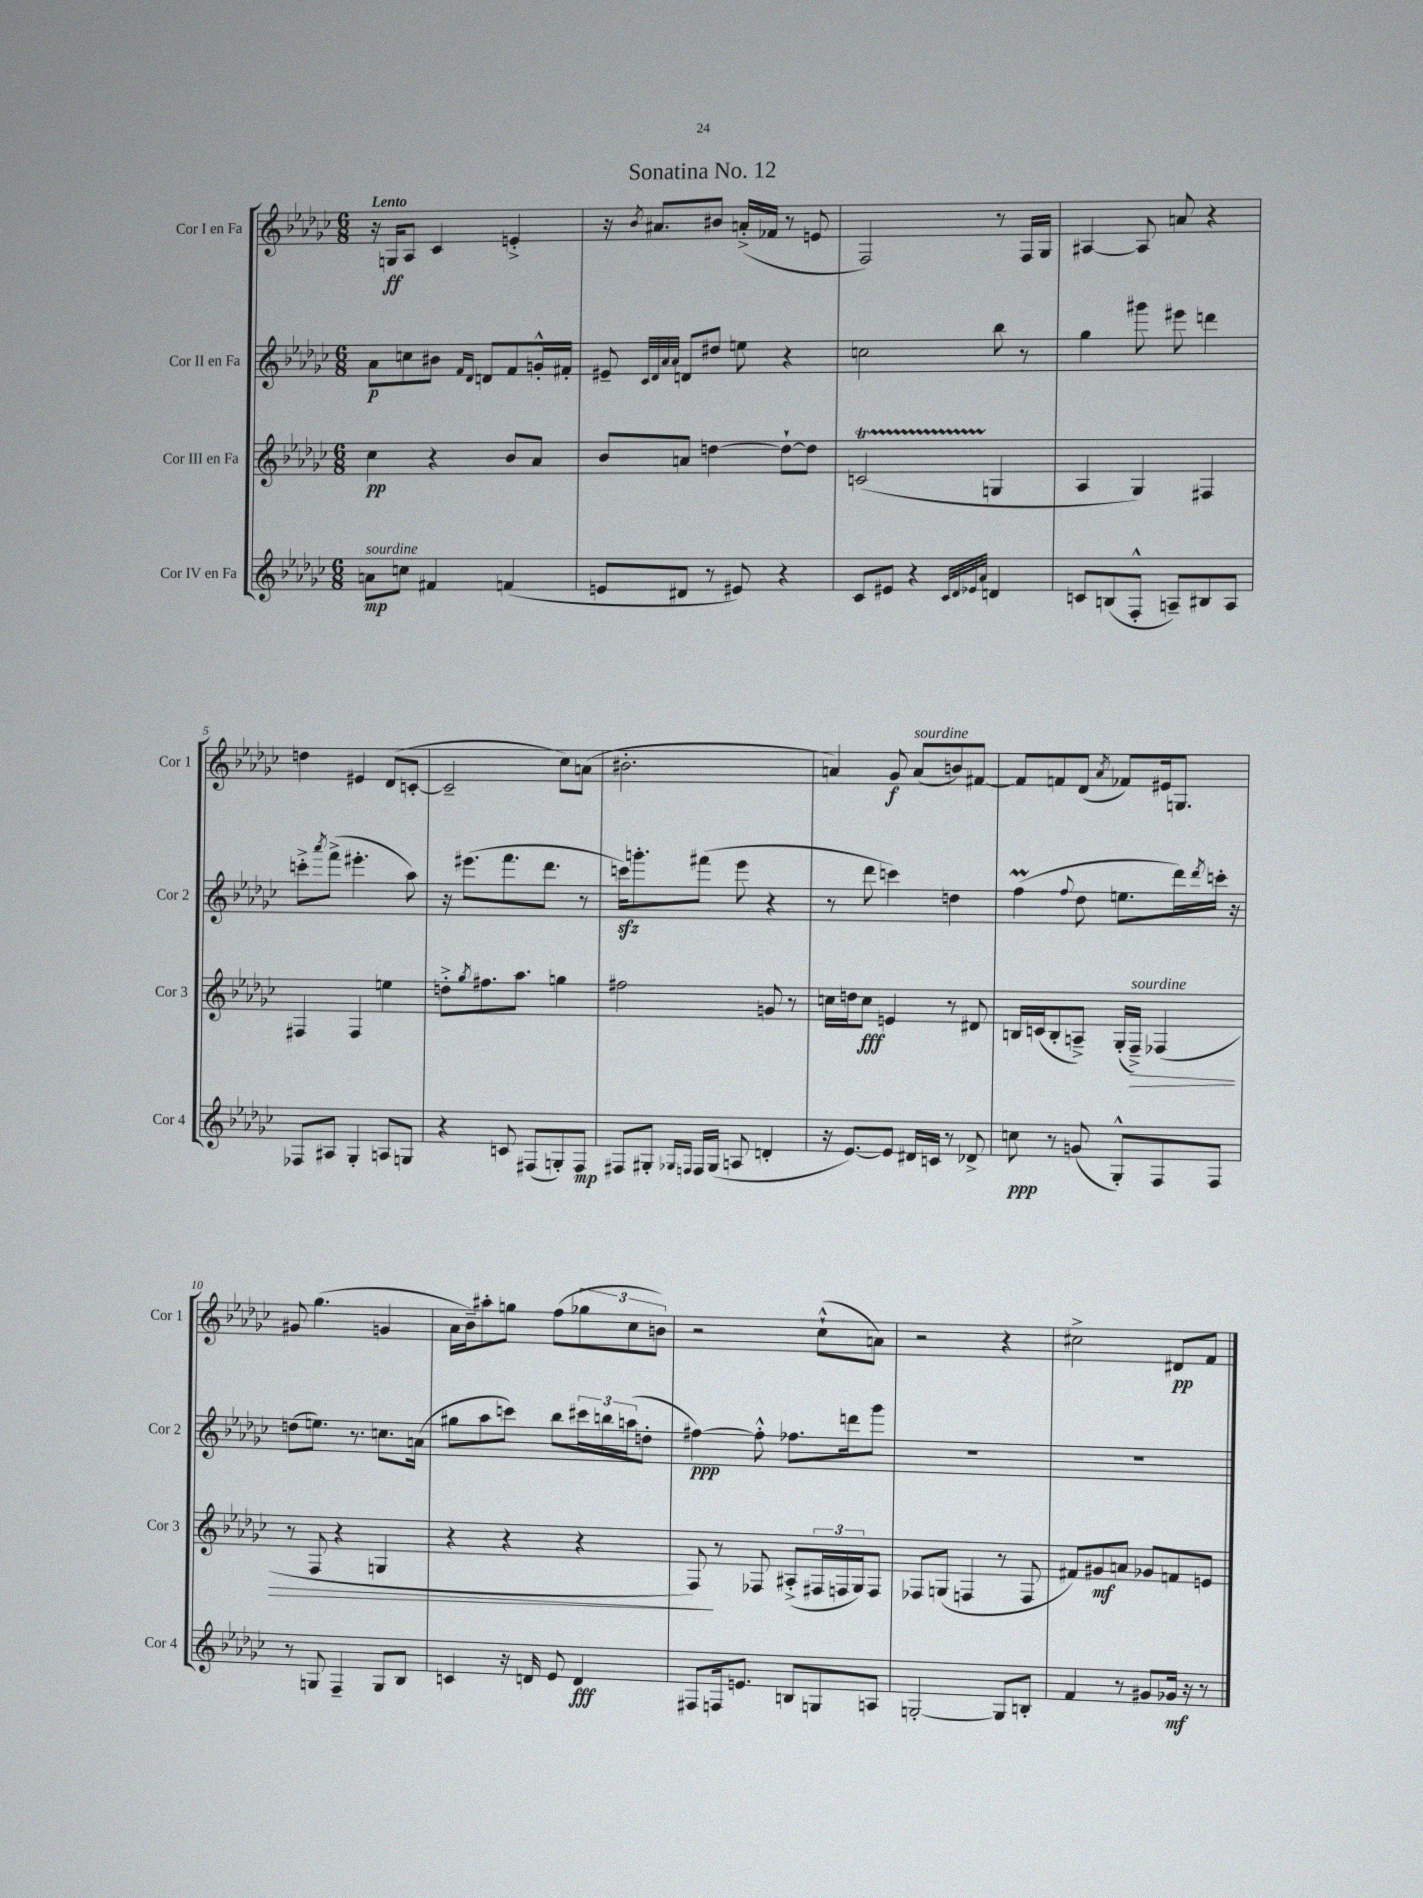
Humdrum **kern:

**kern	**dynam	**kern	**dynam	**kern	**dynam	**kern	**dynam
*part4	*part4	*part3	*part3	*part2	*part2	*part1	*part1
*staff4	*staff4	*staff3	*staff3	*staff2	*staff2	*staff1	*staff1
*I"Cor IV en Fa	*	*I"Cor III en Fa	*	*I"Cor II en Fa	*	*I"Cor I en Fa	*
*I'Cor 4	*	*I'Cor 3	*	*I'Cor 2	*	*I'Cor 1	*
*clefG2	*	*clefG2	*	*clefG2	*	*clefG2	*
*k[b-e-a-d-g-c-]	*	*k[b-e-a-d-g-c-]	*	*k[b-e-a-d-g-c-]	*	*k[b-e-a-d-g-c-]	*
*M6/8	*	*M6/8	*	*M6/8	*	*M6/8	*
=1	=1	=1	=1	=1	=1	=1	=1
!	!	!	!	!	!	!LO:TX:a:B:t=Lento	!
!LO:TX:a:i:t=sourdine	!	!	!	!	!	!	!
8an\L	mp	4cc-\	pp	8a-\L	p	16r	.
.	.	.	.	.	.	16Gn/KL	ff
8ccn\J	.	.	.	8ccn\	.	8A-/J	.
4f#X/	.	4r	.	8b#X\J	.	4c-/	.
.	.	.	.	16qqf/LL	.	.	.
.	.	.	.	16qqd-/JJ	.	.	.
.	.	.	.	8dn/L	.	.	.
(4fn/	.	8b-/L	.	8f/	.	4en'^/	.
.	.	8a-/J	.	16gn'^^/L	.	.	.
.	.	.	.	16f#X'/JJ	.	.	.
=2	=2	=2	=2	=2	=2	=2	=2
8en/L	.	8b-/L	.	8e#X~/	.	16r	.
.	.	.	.	.	.	8qb-/	.
.	.	.	.	.	.	8.a#X/L	.
.	.	.	.	32qqc-/LLL	.	.	.
.	.	.	.	32qqd-/	.	.	.
.	.	.	.	32qqa-/	.	.	.
.	.	.	.	32qqa-/JJJ	.	.	.
8d#X/J	.	8an/J	.	8dn/L	.	.	.
8r	.	[4ddn\	.	8dd#X/J	.	8b#X/J	.
8e#X/)	.	.	.	8een\	.	(16an'^/LL	.
.	.	.	.	.	.	16f-X/JJ	.
4r	.	8dd`\L_	.	4r	.	8r	.
.	.	8dd\J]	.	.	.	8en/	.
=3	=3	=3	=3	=3	=3	=3	=3
8c-/L	.	(2cnt/	.	2ccn\	.	2F/)	.
8e#X/J	.	.	.	.	.	.	.
4r	.	.	.	.	.	.	.
32qqc-/LLL	.	.	.	.	.	.	.
32qqd-/	.	.	.	.	.	.	.
32qqe-X/	.	.	.	.	.	.	.
32qqa-/JJJ	.	.	.	.	.	.	.
4dn/	.	4Gn/	.	8bb-\	.	8r	.
.	.	.	.	8r	.	16F/LL	.
.	.	.	.	.	.	16G-/JJ	.
=4	=4	=4	=4	=4	=4	=4	=4
8cn/L	.	4A-/	.	4gg-\	.	[4A#X/	.
(8Bn/	.	.	.	.	.	.	.
8F'^^/J	.	4G-/)	.	8ggg#X\	.	8A#/]	.
8An~/L)	.	.	.	8eee#X\	.	8an/	.
8B#X/	.	4F#X/	.	4dddn\	.	4r	.
8A/J	.	.	.	.	.	.	.
!!LO:LB:g=z
=5	=5	=5	=5	=5	=5	=5	=5
8F-X/L	.	4F#X/	.	8cccn'^\L	.	4ddn\	.
.	.	.	.	8qaaa-/	.	.	.
8A#X/J	.	.	.	(8fff^\J	.	.	.
4G-'/	.	4F#/	.	4.eee#X'\	.	4e#X/	.
8An/L	.	4een\	.	.	.	(8d-/L	.
8Gn/J	.	.	.	8aa-\)	.	[8cn'/J	.
=6	=6	=6	=6	=6	=6	=6	=6
4r	.	8ddn'^\L	.	16r	.	2c~/]	.
.	.	.	.	(8.eee#X\L	.	.	.
.	.	8qgg-/	.	.	.	.	.
.	.	8.ff#X\	.	.	.	.	.
8cn/	.	.	.	8.fff\	.	.	.
.	.	8.aa-\J	.	.	.	.	.
(8F#X/L	.	.	.	.	.	.	.
.	.	.	.	8.ddd-\J	.	.	.
8Gn'/)	.	4ggn\	.	.	.	8cc-\L)	.
8F#/J	mp	.	.	8r	.	(8an\J	.
=7	=7	=7	=7	=7	=7	=7	=7
8F#X/L	.	2ff#X\	.	16cccnzz\KL)	.	2.b#X'\	.
.	.	.	.	8.gggn'\	.	.	.
8G#X'/J	.	.	.	.	.	.	.
16qqG-X/LL	.	.	.	.	.	.	.
16qqFn/JJ	.	.	.	.	.	.	.
16F/LL	.	.	.	(8fff#X\J	.	.	.
(16G-/JJ	.	.	.	.	.	.	.
8An/	.	.	.	8eee-\	.	.	.
4dn'/	.	8gn/	.	4r	.	.	.
.	.	8r	.	.	.	.	.
=8	=8	=8	=8	=8	=8	=8	=8
16r	.	16ccn\LL	.	8r	.	4an/)	.
[8.e-/L)	.	16ddn\J	.	.	.	.	.
.	.	8cc\J	fff	8ddd-\	.	.	.
8e-/J]	.	4en/	.	4cccn\)	.	8g-/	f
!	!	!	!	!	!	!LO:TX:a:i:t=sourdine	!
16d#X/LL	.	.	.	.	.	(8a/L	.
16cn/JJ	.	.	.	.	.	.	.
8r	.	8r	.	4ddn\	.	8bn/)	.
8d-X^/	.	8d#X/	.	.	.	[8f#X/J	.
=9	=9	=9	=9	=9	=9	=9	=9
8ccn\	ppp	16Bn/LL	.	(4ffm\	.	8f#/L]	.
.	.	(16cn/J	.	.	.	.	.
8r	.	8B'/	.	.	.	8fn/	.
.	.	.	.	8qqff/	.	.	.
(8gn/	.	8An~^/J)	.	8dd-\	.	(8d-/J	.
.	.	.	.	.	.	8qa-/	.
8G-'^^/L)	.	(16G-'/LL	.	8.een\L	.	8f-X/L)	.
!	!	!LO:TX:a:i:t=sourdine	!	!	!	!	!
!	!	!	!LO:HP:b	!	!	!	!
.	.	16F~^/JJ)	>	.	.	.	.
8F/	.	(4F-X/	.	.	.	16e#X/k	.
.	.	.	.	16ddd-\L)	.	8.Gn/J	.
.	.	.	.	8qddd-/	.	.	.
8F/J	.	.	.	16cccn'\JJ	.	.	.
.	.	.	.	16r	.	.	.
!!LO:LB:g=z
=10	=10	=10	=10	=10	=10	=10	=10
8r	.	8r	.	(8ddn\L	.	8g#X/	.
8Gn/	.	8F/	.	8.een\J)	.	(4.gg-\	.
4F~/	.	4r	.	.	.	.	.
.	.	.	.	8.r	.	.	.
8G/L	.	4Gn/	.	8.ccn\L	.	4gn/	.
8B-/J	.	.	.	.	.	.	.
.	.	.	.	(16an\Jk	.	.	.
=11	=11	=11	=11	=11	=11	=11	=11
4cn/	.	4r	.	8gg#X\L	.	16a-\LL	.
.	.	.	.	.	.	16b-~\J)	.
.	.	.	.	8aa-\	.	8aa#X'\	.
16r	.	4r	.	8cccn\J)	.	8ggn\J	.
16dn/	.	.	.	.	.	.	.
8e-/	.	.	.	8bb-\L	.	(8ff\L	.
4d/	fff	4r	.	24ccc#X\L	.	12gg-X\	.
.	.	.	.	24bbn\	.	.	.
.	.	.	.	(24aan\J	.	12cc-\	.
.	.	.	.	8ddn'\J	.	.	.
.	.	.	.	.	.	12bn\J)	.
=12	=12	=12	=12	=12	=12	=12	=12
8F#X/L	.	8F/)	.	[4ff#X\)	ppp	2r	.
16Fn/k	.	8r	]	.	.	.	.
8.en/J	.	.	.	.	.	.	.
.	.	8F-X/	.	8ff#'^^\]	.	.	.
8Bn/L	.	(8A#X'^/L	.	8.ff-X\L	.	.	.
8Gn/	.	24F#X/L	.	.	.	(8cc-`^^\L	.
.	.	24Fn/	.	.	.	.	.
.	.	.	.	16dddn\k	.	.	.
.	.	24G-/J)	.	.	.	.	.
8An/J	.	8F/J	.	8ggg-\J	.	8an\J)	.
=13	=13	=13	=13	=13	=13	=13	=13
[2Gn'/	.	8F-X/L	.	2.r	.	2r	.
.	.	(8Gn/J	.	.	.	.	.
.	.	4Fn/	.	.	.	.	.
8G/L]	.	8r	.	.	.	4r	.
8Bn'/J	.	8F/	.	.	.	.	.
=14	=14	=14	=14	=14	=14	=14	=14
4f/	.	8f#X/L)	.	2.r	.	2cc#X^\	.
.	.	8g#X/	mf	.	.	.	.
8r	.	8an/J	.	.	.	.	.
8g#X/L	.	8g-X/L	.	.	.	.	.
16g-X/Jk	mf	8fn/	.	.	.	8d#X/L	pp
16r	.	.	.	.	.	.	.
8r	.	8en/J	.	.	.	8f/J	.
==	==	==	==	==	==	==	==
*-	*-	*-	*-	*-	*-	*-	*-
